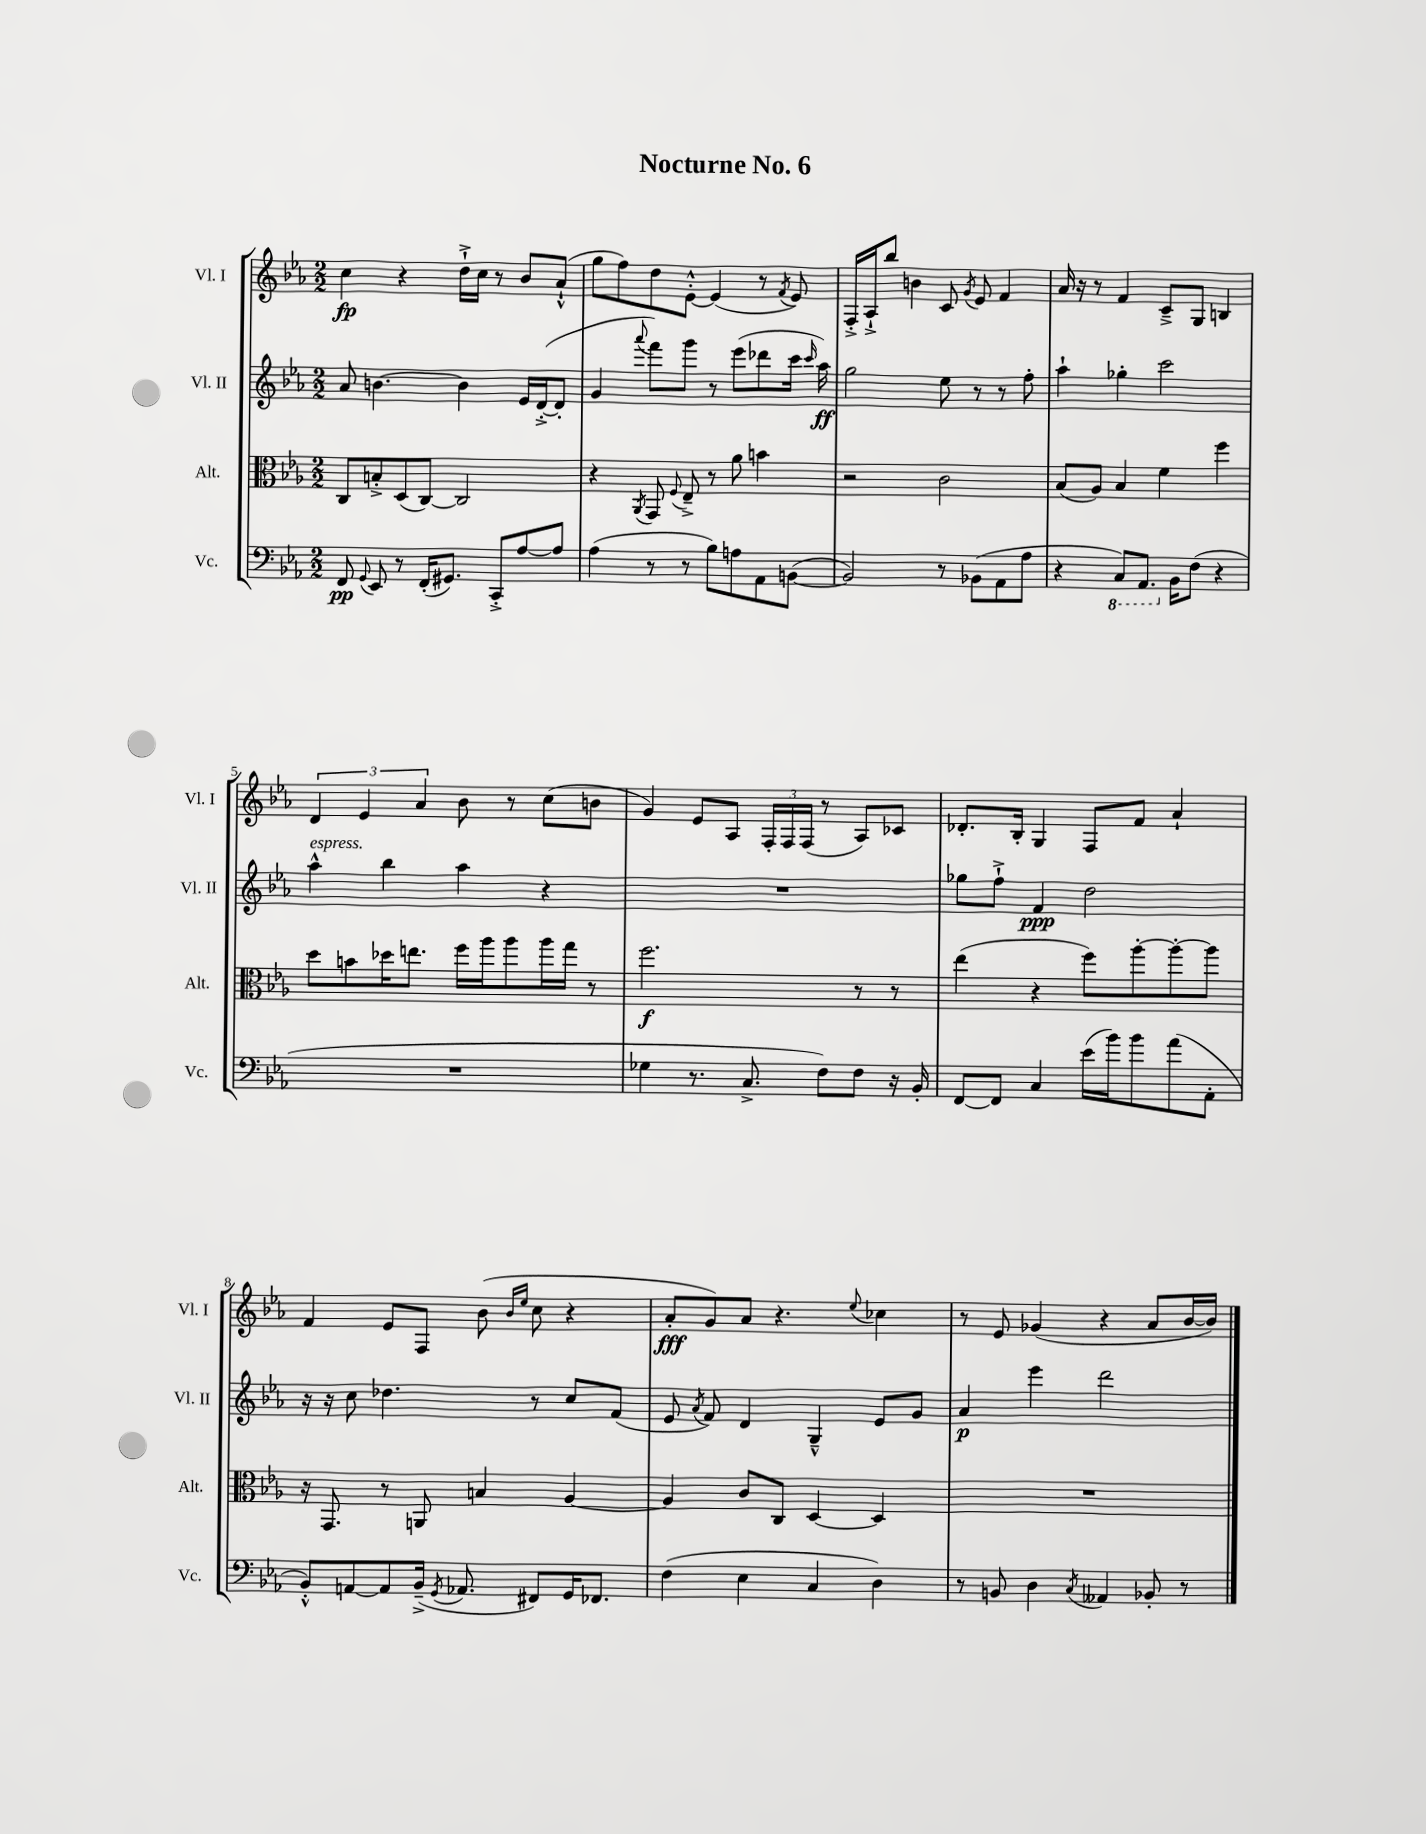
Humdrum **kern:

**kern	**kern	**kern	**kern
*staff4	*staff3	*staff2	*staff1
*clefF4	*clefC3	*clefG2	*clefG2
*k[b-e-a-]	*k[b-e-a-]	*k[b-e-a-]	*k[b-e-a-]
*M2/2	*M2/2	*M2/2	*M2/2
8FF	8C	8a-	4cc
8qqGG	.	.	.
8EE-	8B'^	[4.b	.
8r	(8D	.	4r
(16FF'	[8C)	.	.
8.GG#)	.	.	.
.	2C]	4b]	16dd`^
.	.	.	16cc
8CC'^	.	.	8r
[8A-	.	16e-	8b-
.	.	([16d'^	.
8A-]	.	8d']	(8a-`^^
=	=	=	=
(4A-	4r	4g	8gg
.	.	.	8ff)
.	8qAA-	8qqaaa-	.
8r	8GG	8fff)	8dd
.	8qqF	.	.
8r	8E-~^	8ggg	[8e-'^^
8B-)	8r	8r	(4e-]
8A	8a-	(8eee-	.
8AA-	4b	8ddd-	8r
.	.	.	8qf
([8BB	.	16ccc	8e-)
.	.	16qqccc	.
.	.	16aa-)	.
=	=	=	=
2BB])	2r	2gg	16F'^
.	.	.	16A-`^
.	.	.	8bb-
.	.	.	4b
8r	2c	8ee-	8c
.	.	.	8qg
(8BB-	.	8r	8e-
8AA-	.	8r	4f
8A-	.	8ff'	.
=	=	=	=
4r	(8B-	4aa-`	16a-
.	.	.	16r
.	8A-)	.	8r
8CC)	4B-	4gg-'	4f
8.AAA-	.	.	.
.	4f	2ccc	8c~^
16BB-	.	.	.
(8F	.	.	8G
4r	4ff	.	4B
=	=	=	=
1r	8dd	4aa-^^	6d
.	8b	.	.
.	.	.	6e-
.	16dd-	4bb-	.
.	8.ee	.	.
.	.	.	6a-
.	16ff	4aa-	8b-
.	16aa-	.	.
.	8aa-	.	8r
.	16aa-	4r	(8cc
.	16gg	.	.
.	8r	.	8b
=	=	=	=
4G-	2.ff	1r	4g)
8.r	.	.	8e-
.	.	.	8A-
8.C^	.	.	.
.	.	.	24F'
.	.	.	24F
.	.	.	(24F
8F)	.	.	8r
8F	8r	.	8A-)
16r	8r	.	8c-
16BB-'	.	.	.
=	=	=	=
[8FF	(4ee-	8gg-	8.d-'
8FF]	.	8ff`^	.
.	.	.	16B-'
4C	4r	4f	4G
(16e-	8ff)	2dd	8F
16b-)	.	.	.
8b-	[8aa-'	.	8f
(8a-	8aa-'_	.	4a-`
8AA-'	8aa-]	.	.
=	=	=	=
8BB-'^^)	16r	16r	4f
.	8.GG	16r	.
[8AA	.	8cc	.
8AA]	8r	4.dd-	8e-
(16BB-~^	8AA	.	8F
8qGG	.	.	.
8.AA-	.	.	.
.	4B	.	(8b-
.	.	.	16qqb-
.	.	.	16qqee-
8FF#)	.	8r	8cc
16GG	[4A-	8cc	4r
8.FF-	.	.	.
.	.	(8f	.
=	=	=	=
(4F	4A-]	8e-	8a-'
.	.	8qa-	.
.	.	8f)	8g)
4E-	8c	4d	8a-
.	8C	.	4.r
4C	[4D	4G~^^	.
.	.	.	8qqee-
4D)	4D]	8e-	4cc-
.	.	8g	.
=	=	=	=
8r	1r	4a-	8r
8BB	.	.	8e-
4D	.	4eee-	(4g-
8qC	.	.	.
4AA--	.	2ddd	4r
8BB-'	.	.	8a-
8r	.	.	[16b-
.	.	.	16b-])
==	==	==	==
*-	*-	*-	*-
